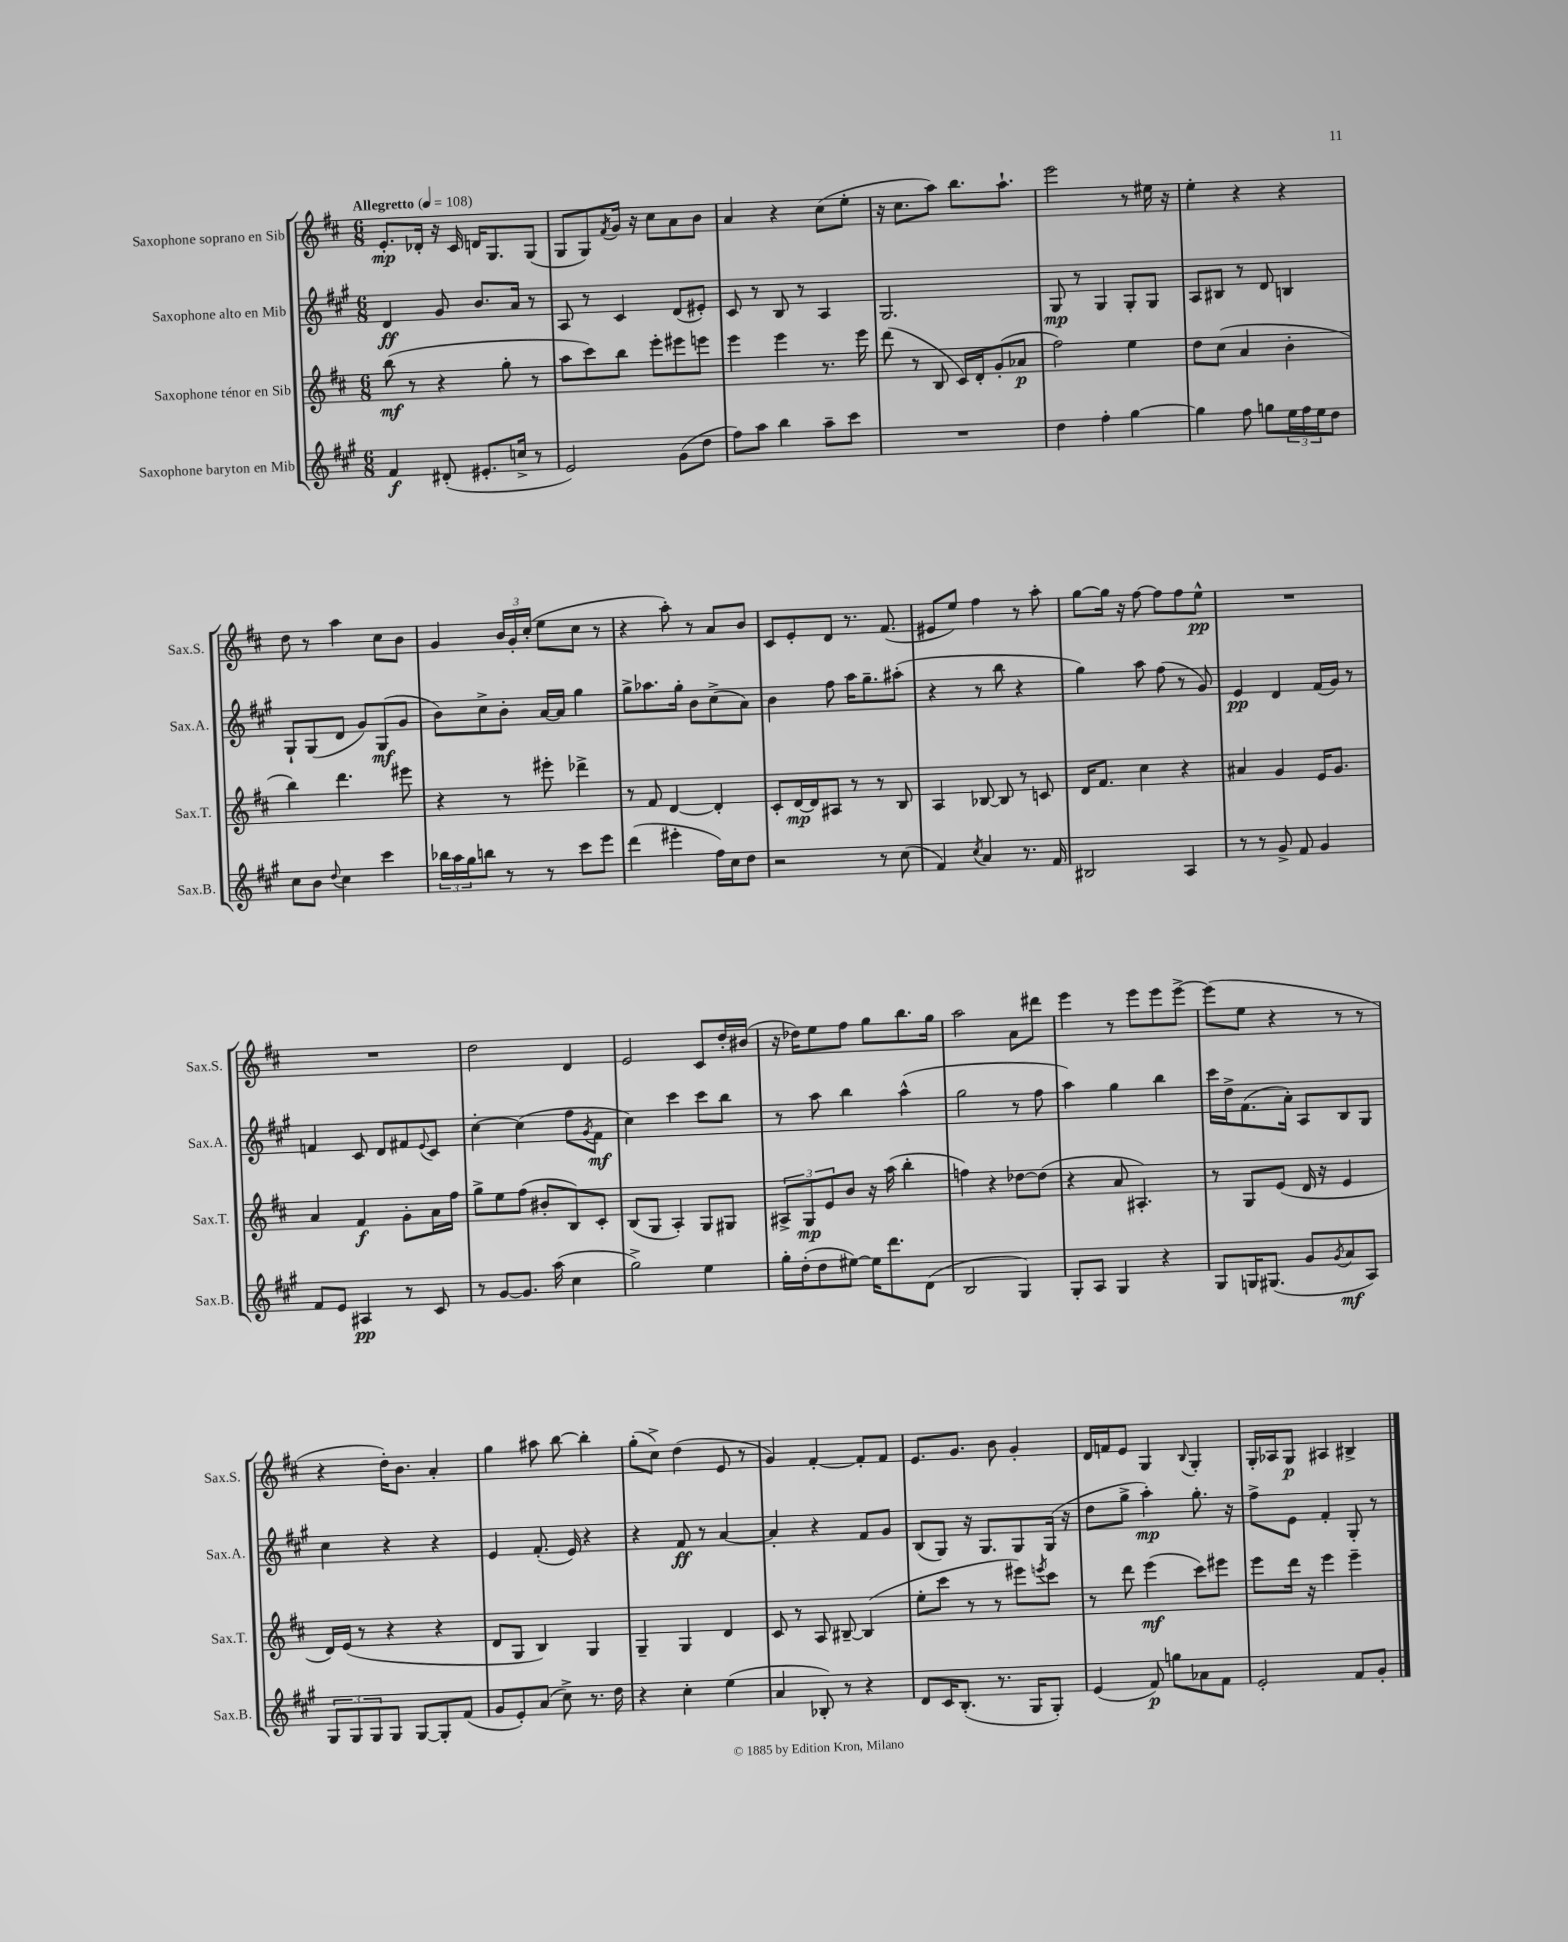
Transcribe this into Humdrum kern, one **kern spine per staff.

**kern	**kern	**kern	**kern
*staff4	*staff3	*staff2	*staff1
*clefG2	*clefG2	*clefG2	*clefG2
*k[f#c#g#]	*k[f#c#]	*k[f#c#g#]	*k[f#c#]
*M6/8	*M6/8	*M6/8	*M6/8
*MM108	*MM108	*MM108	*MM108
4f#/	(8bb\	4d/	8.e'/L
.	8r	.	.
.	.	.	16d-'/Jk
(8d#'/	4r	8g#/	16r
.	.	.	16c#/
8.e#'/L	.	8.b/L	16d/LK
.	.	.	8.G/
.	8gg'\	.	.
16cc^/Jk	.	16a/Jk	.
8r	8r	8r	(8G/J
=	=	=	=
2e/)	8aa\L	8A/	8G/L
.	8ccc#\)	8r	8G/)
.	.	.	8qf#/
.	8bb\J	4c#/	16g/Jk
.	.	.	16r
.	8eee'\L	.	8cc#\L
(8g#\L	8eee#\	(8d/L	8a\
8dd\J	8eee\J	8e#'/J)	8b\J
=	=	=	=
8ff#\L)	4eee\	8c#/	4a/
8aa\J	.	8r	.
4bb\	4eee\	8B/	4r
.	.	8r	.
8aa~\L	8.r	4A/	(8cc#\L
8ccc#\J	.	.	8ee'\J
.	16eee\	.	.
=	=	=	=
2.r	(8ddd\	2.G#/	16r
.	.	.	8.cc#\L
.	8r	.	.
.	8B/	.	8aa\J)
.	16c#/LL)	.	8.bb\L
.	16d'/J	.	.
.	(8g'/	.	.
.	.	.	8.aa`\J
.	8a-/J	.	.
=	=	=	=
4dd\	2ff#\)	8G#/	2eee\
.	.	8r	.
4ff#'\	.	4G#/	.
[4gg#\	4ee\	8G#'/L	8r
.	.	8G#/J	16ee#\
.	.	.	16r
=	=	=	=
4gg#\]	8dd\L	8A/L	4ee'\
.	(8cc#\J	8B#/J	.
8ff#\	4a/	8r	4r
8gg\L	.	8d/	.
24ee\L	4b'\	4B/	4r
24ff#\	.	.	.
24ee\J	.	.	.
8dd\J	.	.	.
=	=	=	=
8cc#\L	4bb\)	8G#`/L	8dd\
8b\J	.	(8G#/	8r
8qqdd/	.	.	.
4cc#\	4.ddd\	8d/J	4aa\
.	.	8g#/L)	.
4ccc#\	.	(8G#/	8cc#\L
.	8eee#\	8g#/J	8b\J
=	=	=	=
24bb-\LL	4r	8b\L)	4g/
24aa\	.	.	.
24gg#\J	.	.	.
8bb\J	.	8cc#^\	.
8r	8r	8b'\J	24b/LL
.	.	.	24g'/
.	.	.	(24cc#'/JJ
8r	8eee#'\	[16a/LL	8ee\L
.	.	16a/]JJ	.
8ccc#\L	4ddd-^\	4gg#\	8cc#\J
8eee\J	.	.	8r
=	=	=	=
(4ddd\	8r	8gg#^\L	4r
.	8f#/	8.aa-\	.
4eee#'\	[4d/	.	8aa'\)
.	.	16gg#'\Jk	.
.	.	8b\L	8r
16ff#\LL)	4d'/]	(8cc#^\	8a/L
16cc#\J	.	.	.
8dd\J	.	8a\J)	8b/J
=	=	=	=
2r	8c#'/L	4b\	8c#/L
.	[16d/L	.	8e'/
.	16d/]J	.	.
.	8A#/J	8ff#\	8d/J
.	8r	16aa\LK	8.r
.	.	8.gg#~\	.
8r	8r	.	.
.	.	.	(8.f#/
(8cc#\	8B/	(8aa#'\J	.
=	=	=	=
4f#/)	4A/	4r	8e#/L
.	.	.	8ee/J)
8qcc#/	.	.	.
4a/	[8B-/	8r	4ff#\
.	8B-/]	8bb\	.
8.r	8r	4r	8r
.	8c/	.	8aa'\
16f#/	.	.	.
=	=	=	=
2B#/	16d/LK	4gg#\)	[8gg\L
.	8.f#/J	.	.
.	.	.	16gg\]Jk
.	.	.	16r
.	4cc#\	8aa\	[8ff#\
.	.	(8ff#\	8ff#\]L
4A/	4r	8r	8ff#\
.	.	8g#/)	8ee^^\J
=	=	=	=
8r	4a#/	4e/	2.r
8r	.	.	.
8g#^/	4g/	4d/	.
8f#/	.	.	.
4g#/	16e/LK	(16f#/LL	.
.	8.g/J	16g#/JJ)	.
.	.	8r	.
=	=	=	=
8f#/L	4a/	4f/	2.r
8e/J	.	.	.
4A#/	4f#/	8c#/	.
.	.	8d/L	.
8r	8g'\L	8f#/	.
.	.	8qqe/	.
8c#/	16a\L	8c#/J	.
.	16ff#\JJ	.	.
=	=	=	=
8r	8gg^\L	[4cc#'\	2dd\
[8g#/L	8ee\	.	.
8.g#/]J	(8ff#\J	(4cc#\]	.
.	8b#'/L	.	.
(16aa\	.	.	.
4cc#\	8B/)	8ff#\L	4d/
.	.	8qg#/	.
.	8c#'/J	8f#\J	.
=	=	=	=
2gg#^\)	(8B/L	4cc#\)	2e/
.	8G/J	.	.
.	4A'/)	4ccc#\	.
4ee\	8G/L	8ccc#\L	8c#/L
.	8G#/J	8bb\J	16dd'/L
.	.	.	(16b#/JJ
=	=	=	=
16gg#'\LL	12A#^/L	8r	16r
(16dd'\J	.	.	16dd-\LK)
.	12G/	.	.
8dd\	.	8aa\	8ee\
.	12e/	.	.
[8ee#\J)	8b/J	4bb\	8ff#\J
16ee#\]LK	16r	.	8gg\L
8.ddd\	(16aa\	.	.
.	4bb'\	(4aa^^\	8.bb\
(8d\J	.	.	.
.	.	.	16gg\Jk
=	=	=	=
2B/	4ff\)	2gg#\	2aa\
.	4r	.	.
4G#/)	[8dd-\L	8r	8a\L
.	(8dd-\]J	8ff#\	8ddd#\J
=	=	=	=
8G#'/L	4r	4aa\)	4eee\
8A/J	.	.	.
4G#/	8a/	4gg#\	8r
.	4.A#'/)	.	8eee\L
4r	.	4bb\	8eee\
.	.	.	[8eee^\J
=	=	=	=
8G#/L	8r	16ccc#\LL	(8eee\]L
.	.	16dd^\J	.
16G/K	8G/L	(8.f#\	8ee\J
(8.G#/J	.	.	.
.	(8e/J	.	4r
.	.	16a'\Jk)	.
8g#/L	16d/	8A/L	.
.	16r	.	.
8qg#/	.	.	.
8a/	4e/	8B/	8r
8A/J)	.	8G#/J	8r
=	=	=	=
12G#/L	16d/LL)	4cc#\	4r
.	(16e/JJ	.	.
12G#/	.	.	.
.	8r	.	.
12G#/	.	.	.
8G#/J	4r	4r	16dd'\LK)
.	.	.	8.b\J
[8G#/L	.	.	.
8G#'/]	4r	4r	4a'/
(8f#/J	.	.	.
=	=	=	=
8g#/L	8d/L	4e/	4gg\
8e'/)	8G/J	.	.
(8a/J	4B/)	(8.f#'/	8aa#\
8cc#^\)	.	.	[8bb\
.	.	16e/)	.
8.r	4G/	4r	4bb'\]
16dd\	.	.	.
=	=	=	=
4r	4G~/	4r	(8gg'\L
.	.	.	8cc#^\J)
4cc#'\	4G/	8f#/	(4dd\
.	.	8r	.
(4ee\	4d/	[4a/	8e/
.	.	.	8r
=	=	=	=
4a/	8c#/	4a'/]	4g/)
.	8r	.	.
8B-'/)	8A/	4r	[4f#'/
8r	[8B#~/	.	.
4r	(4B#/]	8f#/L	8f#'/]L
.	.	8g#/J	8f#/J
=	=	=	=
8d/L	8ee'\L	(8B/L	8.e/L
16c#/K	8ccc#\J	8G#/J)	.
(8.B'/J	.	.	8.g/J
.	8r	16r	.
.	.	8.G#/L	.
8.r	8r	.	8b\
.	8eee#\L)	8G#/	4g'/
16G#/LK	.	.	.
.	8qeee/	.	.
8G#'/J)	8ccc#\J	(16G#/Jk	.
.	.	16r	.
=	=	=	=
(4e/	8r	8dd\L	16d/LL
.	.	.	16f/J
.	8ddd\	8gg#^\J	8e/J
8f#/)	(4eee\	4aa'\)	4G/
8gg\L	.	.	.
.	.	.	8qqB/
8a-\	8ccc#\L)	8.gg#'\	4G'/
8f#\J	8eee#\J	.	.
.	.	16r	.
=	=	=	=
2e'/	8eee\L	8ff#^\L	16G'/LL
.	.	.	16A-/J
.	16ddd\Jk	8e\J	8G/J
.	16r	.	.
.	4eee\	4f#'/	4A#/
8f#/L	4eee~\	8G#'/	4B#^/
8g#'/J	.	8r	.
==	==	==	==
*-	*-	*-	*-
